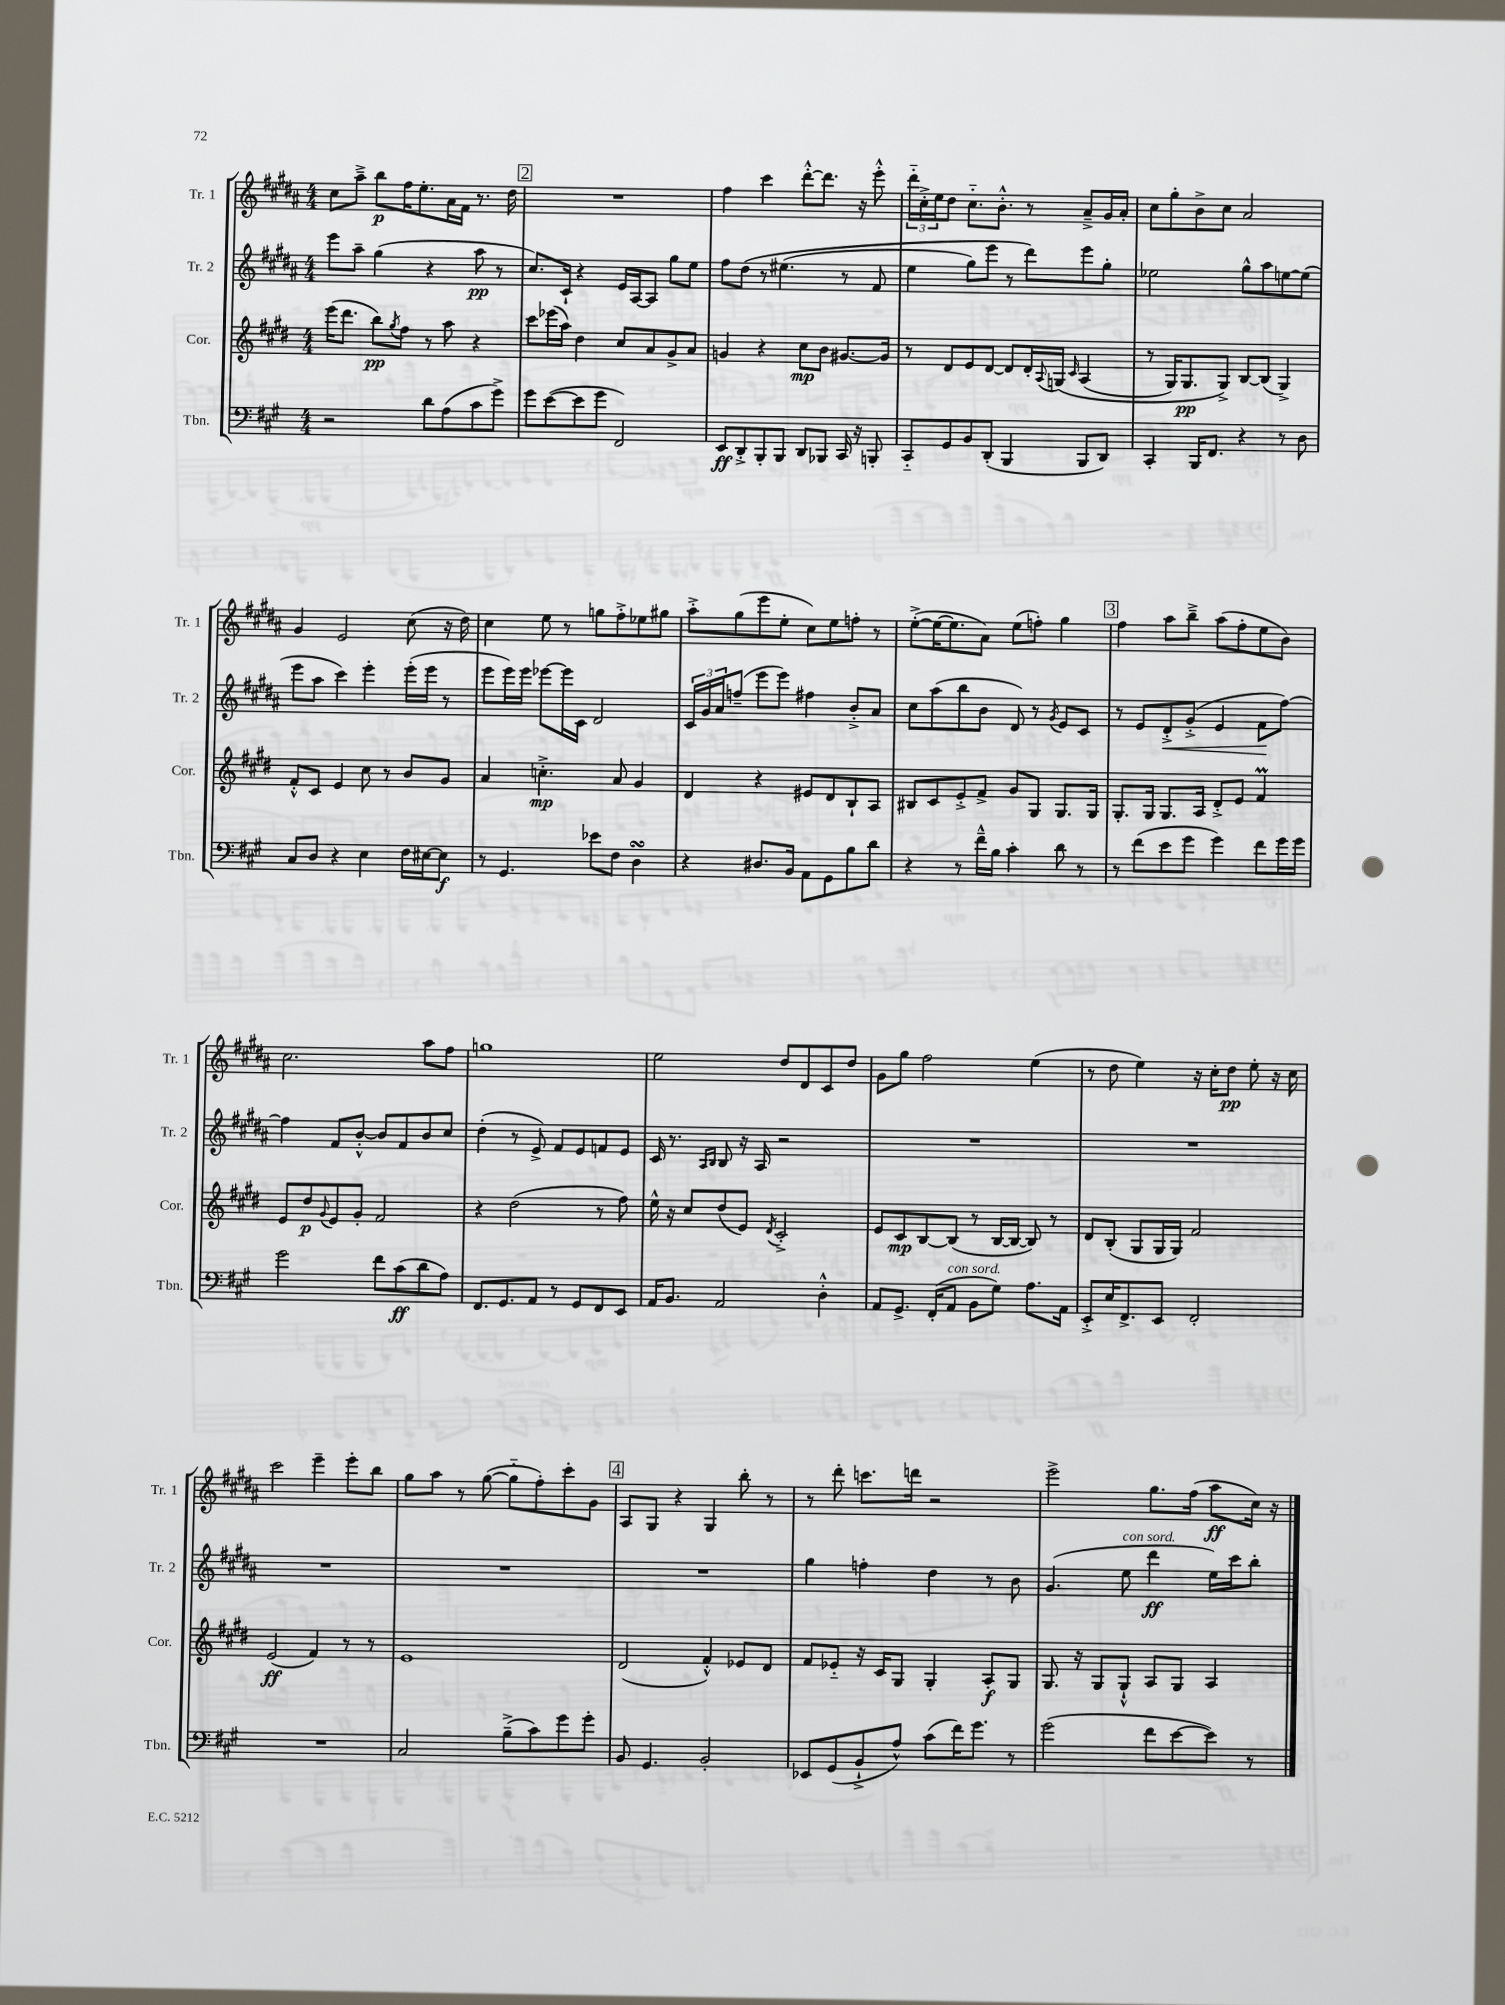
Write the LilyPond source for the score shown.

<<
\new StaffGroup <<
\new Staff = "s0" \with { instrumentName = "Tr. 1" shortInstrumentName = "Tr. 1" } {
    \clef treble \key b \major \numericTimeSignature \time 4/4
    cis''8 ais''8---> b''8\p fis''16 e''8.-. ais'16 fis'16 r8. dis''16 |
    \mark \markup { \box "2" } R1 |
    fis''4 cis'''4 dis'''8~-.-^ dis'''8. r16 e'''8-.-^ |
    \tuplet 3/2 { dis'''16-_ cis''16-.-> e''16 } dis''8 cis''8.-_ b'8.-.-^ r8 ais'8---> gis'16 ais'16-. |
    cis''8 gis''8-. b'8-> cis''8 ais'2 |
    gis'4 e'2 cis''8( r16 dis''16) |
    cis''4 e''8 r8 g''8 fis''8-.-> ees''8 gis''8 |
    ais''8-.-> gis''8( e'''8 e''8-. cis''8) e''8 f''8-. r8 |
    e''8~-.->( e''16~ e''8. ais'8) e''8( f''8-.) gis''4 |
    \mark \markup { \box "3" } fis''4 ais''8 b''8---> ais''8( fis''8-. e''8 b'8) |
    cis''2. ais''8 fis''8 |
    g''1 |
    e''2 dis''8 dis'8 cis'8 dis''8 |
    gis'8 gis''8 fis''2 e''4( |
    r8 dis''8 e''4) r16 cis''16-. dis''8\pp e''8-. r16 cis''16 |
    cis'''2 e'''4-- e'''8-. b''8 |
    gis''8 ais''8 r8 gis''8~( gis''8-_ fis''8-.) cis'''8-. gis'8 |
    \mark \markup { \box "4" } ais8 gis8 r4 gis4 b''8-. r8 |
    r8 dis'''8-. c'''8. d'''16 r2 |
    e'''2-> gis''8. fis''16( ais''8\ff cis''16) r16 \bar "|." |
}
\new Staff = "s1" \with { instrumentName = "Tr. 2" shortInstrumentName = "Tr. 2" } {
    \clef treble \key b \major \numericTimeSignature \time 4/4
    e'''8 ais''8-- gis''4( r4 ais''8\pp r8 |
    \mark \markup { \box "2" } cis''8.) cis'16-! r4 e'16 ais16~ ais8 gis''8 e''8 |
    fis''8 dis''8\( r8 eis''4.( r8 fis'8 |
    e''4 gis''8) e'''8 r8 dis'''8\) e'''8 gis''8-. |
    ees''2 gis''8-^ ais''8 e''8~ e''8( |
    e'''8 ais''8 cis'''4) e'''4-. e'''16-.( e'''16 r8 |
    e'''8 e'''16) e'''16 ees'''8~ ees'''16 cis'16 dis'2 |
    \tuplet 3/2 { cis'16 gis'16 ais'16 } f''8--( e'''8 e'''8) fis''4 b'8-.-> ais'8 |
    cis''8 ais''8( b''8 b'8 dis'8) r8 \acciaccatura { gis'8 } e'8 cis'8 |
    \mark \markup { \box "3" } r8 e'8 dis'8-.->\< gis'8-.->( e'4 fis'8\! fis''8~) |
    fis''4 fis'8 b'8~-.-^ b'8 fis'8 b'8 cis''8 |
    dis''4-.( r8 e'8->) fis'8 e'8 f'8 e'8 |
    cis'16 r8. \grace { ais16 b16 } b8 r16 ais16 r2 |
    R1 |
    R1 |
    R1 |
    R1 |
    \mark \markup { \box "4" } R1 |
    gis''4 f''4-. dis''4 r8 b'8 |
    gis'4.( e''8^\markup { \italic "con sord." } dis'''4\ff e''16) cis'''16 b''8-. \bar "|." |
}
\new Staff = "s2" \with { instrumentName = "Cor." shortInstrumentName = "Cor." } {
    \clef treble \key e \major \numericTimeSignature \time 4/4
    e'''16( dis'''8. b''8\pp) \acciaccatura { gis''8 } fis''8 r8 a''8 r4 |
    \mark \markup { \box "2" } cis'''8 ees'''16( a''16) dis''4 cis''8 a'8 gis'8-> a'8 |
    g'4 r4 cis''8\mp b'8 gis'8.~ gis'16 |
    r8 dis'8 e'8 dis'8~ dis'8 dis'16-. \appoggiatura { a8 } g16\( \grace { cis'16 } a4( |
    r8 gis16) gis8.\pp gis8->\) b8~ b8( gis4->) |
    fis'8-.-^ cis'8 e'4 cis''8 r8 b'8 gis'8 |
    a'4 c''4.-.->\mp a'8 gis'4 |
    dis'4 r4 eis'8 dis'8 b8-! a8 |
    bis8 cis'8 e'8-.-> fis'8-> gis'8 gis8 gis8. gis16 |
    \mark \markup { \box "3" } gis8.-. gis16 gis8. a16 dis'8-.-> e'8 fis'4\prall |
    e'8 dis''8\p \appoggiatura { gis'8 } e'8 gis'8-. fis'2 |
    r4 dis''2( r8 fis''8) |
    e''16-^ r16 cis''8 dis''8( e'8) \acciaccatura { dis'8 } cis'2-.-> |
    e'8 cis'8\mp b8~ b8( r8 b16~ b16~ b8) r8 |
    dis'8 b8-.( gis8 gis16 gis16) fis'2 |
    e'2\ff( fis'4) r8 r8 |
    e'1 |
    \mark \markup { \box "4" } dis'2( fis'4-.-^) ees'8 dis'8 |
    fis'8 ees'8-_ r16 cis'16 gis8 gis4-. a8-.\f gis8 |
    gis8. r16 gis8 gis8-!-^ a8 gis8 a4 \bar "|." |
}
\new Staff = "s3" \with { instrumentName = "Tbn." shortInstrumentName = "Tbn." } {
    \clef bass \key a \major \numericTimeSignature \time 4/4
    r2 d'8 a8( cis'8 gis'8->) |
    \mark \markup { \box "2" } gis'8 e'8~( e'8 gis'8 fis,2) |
    e,8\ff d,8-.-> b,,8-. b,,8 d,8 bes,,8 cis,16 r16 b,,8-. |
    cis,8-_ gis,8 b,8 d,8-.( b,,4 b,,8 d,8) |
    cis,4-. b,,16 fis,8. r4 r8 d8 |
    cis8 d8 r4 e4 fis16 eis16~ eis8\f |
    r8 gis,4. ees'8 fis8 d4\turn |
    r4 dis8. b,16 a,8 gis,8 b8 d'8 |
    r4 r8 fis'16---^ b16 cis'4-. d'8 r8 |
    \mark \markup { \box "3" } r8 fis'8( e'8 gis'8 gis'4) fis'8 gis'16 gis'16 |
    gis'2 fis'8 cis'8\ff( d'8 a8) |
    fis,8. gis,8. a,8 r8 gis,8 fis,8 e,8 |
    a,16 b,8. a,2 d4-.-^ |
    a,8 gis,8.-> fis,16-.( a,8^\markup { \italic "con sord." } b,8 gis8) a8. a,16 |
    e,8-.-> e16 fis,8.-> e,8 fis,2-. |
    R1 |
    cis2 b8--->( cis'8) gis'8 gis'8-. |
    \mark \markup { \box "4" } b,8 gis,4. b,2-. |
    ees,8 gis,8( b,8-!-> a8-^) cis'8( fis'16) gis'8. r8 |
    gis'2( fis'8 e'8~ e'8) r8 \bar "|." |
}
>>
>>
\layout { \context { \Score \remove "Bar_number_engraver" } }
